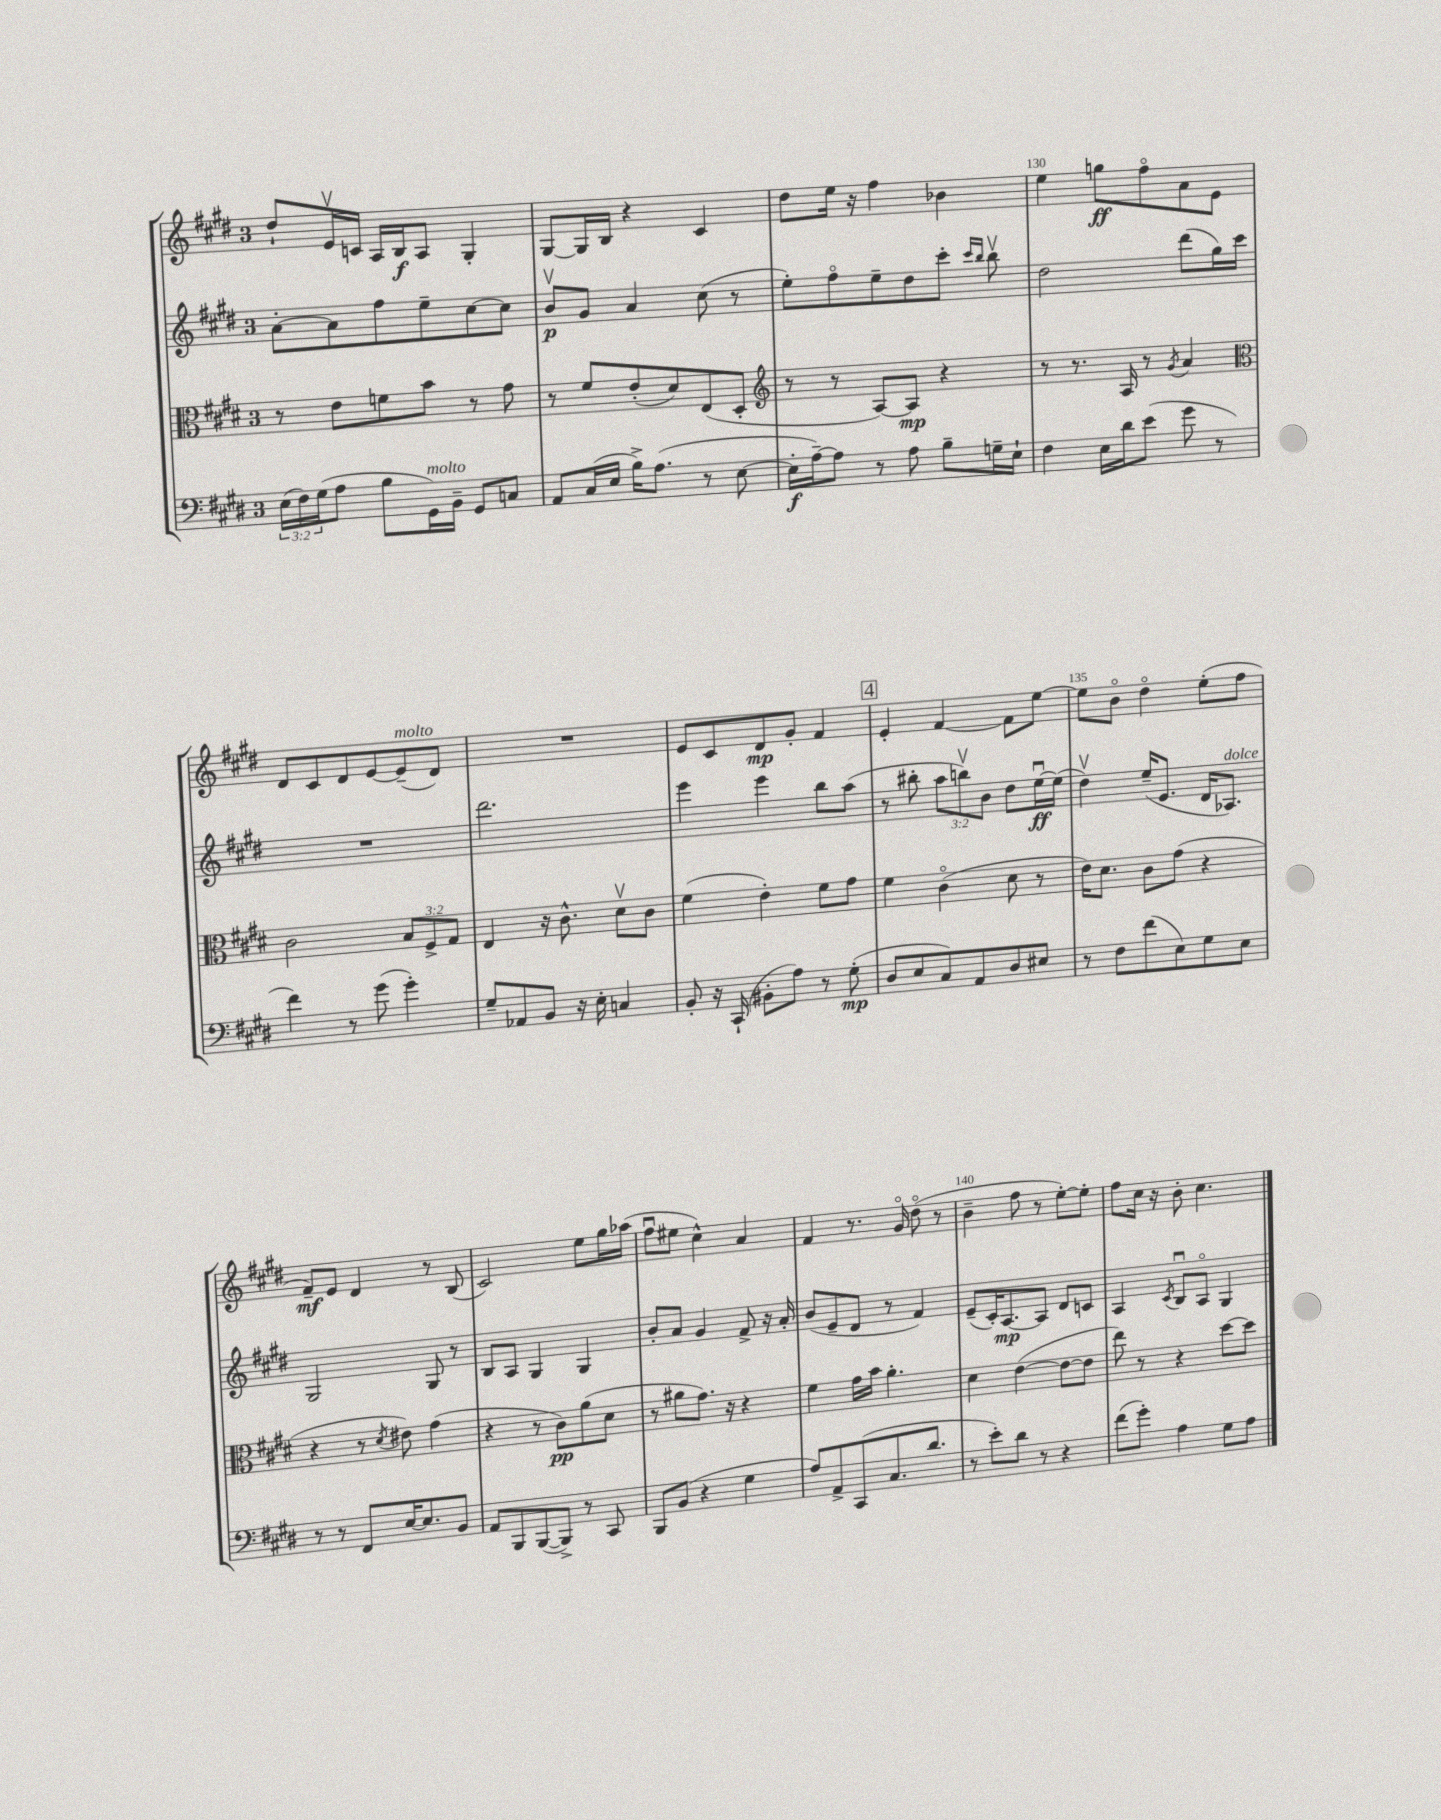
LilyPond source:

<<
\new StaffGroup <<
\new Staff = "s0" {
    \clef treble \key e \major \once \override Staff.TimeSignature.style = #'single-digit \time 3/4
    dis''8-! e'16\upbow c'16 a16 b16\f a8 gis4-. |
    gis8~ gis16 b16 r4 cis'4 |
    dis''8 e''16 r16 fis''4 bes'4 |
    e''4 g''8\ff fis''8\flageolet a'8 e'8 |
    dis'8 cis'8 dis'8 e'8~ e'8--^\markup { \italic "molto" }( dis'8) |
    R2. |
    e'8 cis'8 dis'8\mp gis'8-. fis'4 |
    \mark \markup { \box "4" } e'4-. fis'4~ fis'8 e''8~ |
    e''8 b'8\flageolet dis''4\flageolet e''8-.( fis''8 |
    fis'8--\mf) e'8 dis'4 r8 b8( |
    cis'2) e''8 gis''16 aes''16( |
    fis''8\downbow eis''8 cis''4-^) a'4 |
    fis'4 r8. gis'16\flageolet dis''8\flageolet( r8 |
    b'4-- fis''8 r8 e''8~-.) e''8-. |
    fis''8 cis''16 r16 b'8-. cis''4. \bar "|." |
}
\new Staff = "s1" {
    \clef treble \key e \major \once \override Staff.TimeSignature.style = #'single-digit \time 3/4 \override Staff.TupletNumber.text = #tuplet-number::calc-fraction-text
    a'8~-. a'8 fis''8 e''8-- cis''8~ cis''8 |
    b'8\upbow\p gis'8 a'4 cis''8( r8 |
    e''8-.) fis''8\flageolet e''8-- dis''8 cis'''8-. \grace { cis'''16 b''16 } b''8\upbow |
    dis''2 dis'''8( gis''16) cis'''16 |
    R2. |
    dis'''2. |
    e'''4 e'''4 b''8 a''8( |
    \mark \markup { \box "4" } r8 bis''8-. \tuplet 3/2 { a''8 b''8\upbow) b'8 } dis''8 e''16~\downbow\ff e''16( |
    dis''4\upbow) e''16--( e'8. dis'16 aes8.^\markup { \italic "dolce" }) |
    gis2 gis8 r8 |
    b8 a8 gis4 gis4 |
    b'8-. a'8 gis'4 fis'8-> r16 a'16-. |
    b'8( e'8-- dis'8 r8 fis'4) |
    e'8--( cis'16-.) a8.~\mp a8 dis'8 c'8 |
    a4 \acciaccatura { cis'8 } b8\downbow a8\flageolet gis4 \bar "|." |
}
\new Staff = "s2" {
    \clef alto \key e \major \once \override Staff.TimeSignature.style = #'single-digit \time 3/4 \override Staff.TupletNumber.text = #tuplet-number::calc-fraction-text
    r8 e'8 f'8 b'8 r8 gis'8 |
    r8 fis'8 e'8-.( dis'8) e8( dis8-. |
    \clef treble r8 r8 a8~) a8\mp r4 |
    r8 r8. a16 r8 \acciaccatura { gis'8 } a'4 |
    \clef alto cis'2 \tuplet 3/2 { b8 fis8-> gis8 } |
    e4 r16 cis'8.-^ dis'8\upbow cis'8 |
    fis'4( e'4-.) fis'8 gis'8 |
    \mark \markup { \box "4" } fis'4 cis'4\flageolet( dis'8 r8 |
    e'16) dis'8. cis'8 gis'8( r4 |
    r4 r8 \acciaccatura { dis'8 } eis'8) gis'4( |
    r4 r8 cis'8\pp) a'8( dis'8 |
    r8 ais'8 gis'8.) r16 r4 |
    fis'4 gis'16 b'16 a'4.-. |
    dis'4 e'4~( e'8~ e'8 |
    e''8) r8 r4 dis''8~ dis''8 \bar "|." |
}
\new Staff = "s3" {
    \clef bass \key e \major \once \override Staff.TimeSignature.style = #'single-digit \time 3/4 \override Staff.TupletNumber.text = #tuplet-number::calc-fraction-text
    \tuplet 3/2 { e16( fis16) gis16( } a8 b8 gis,16^\markup { \italic "molto" }) b,16-- gis,8 c8 |
    a,8 cis16( e16 b16->) a8.( r8 e8~ |
    e16-.\f a16~--) a8 r8 a8 b8-- g16-- e16-! |
    fis4 e16 dis'16 e'8( gis'8 r8 |
    fis'4) r8 gis'8( gis'4-.) |
    gis8-- aes,8 b,8 r16 e16-. c4 |
    b,8-. r16 cis,16-!( bis,8-. a8) r8 gis8-.\mp( |
    \mark \markup { \box "4" } dis8 e8 cis8) a,8 dis8 eis8 |
    r8 fis8 fis'8( e8) gis8 e8 |
    r8 r8 fis,8 e16~ e8. b,8 |
    a,8 b,,8 b,,8~( b,,8->) r8 cis,8 |
    b,,8 b,8( r4 gis4 |
    a8) a,8-> cis,8( cis8. dis'8. |
    r8 e'8-.) dis'8 r8 r4 |
    fis'8( gis'8-.) a4 gis8 a8 \bar "|." |
}
>>
>>
\layout { \context { \Score currentBarNumber = #127 \override BarNumber.break-visibility = ##(#f #t #t) barNumberVisibility = #(every-nth-bar-number-visible 5) } }
